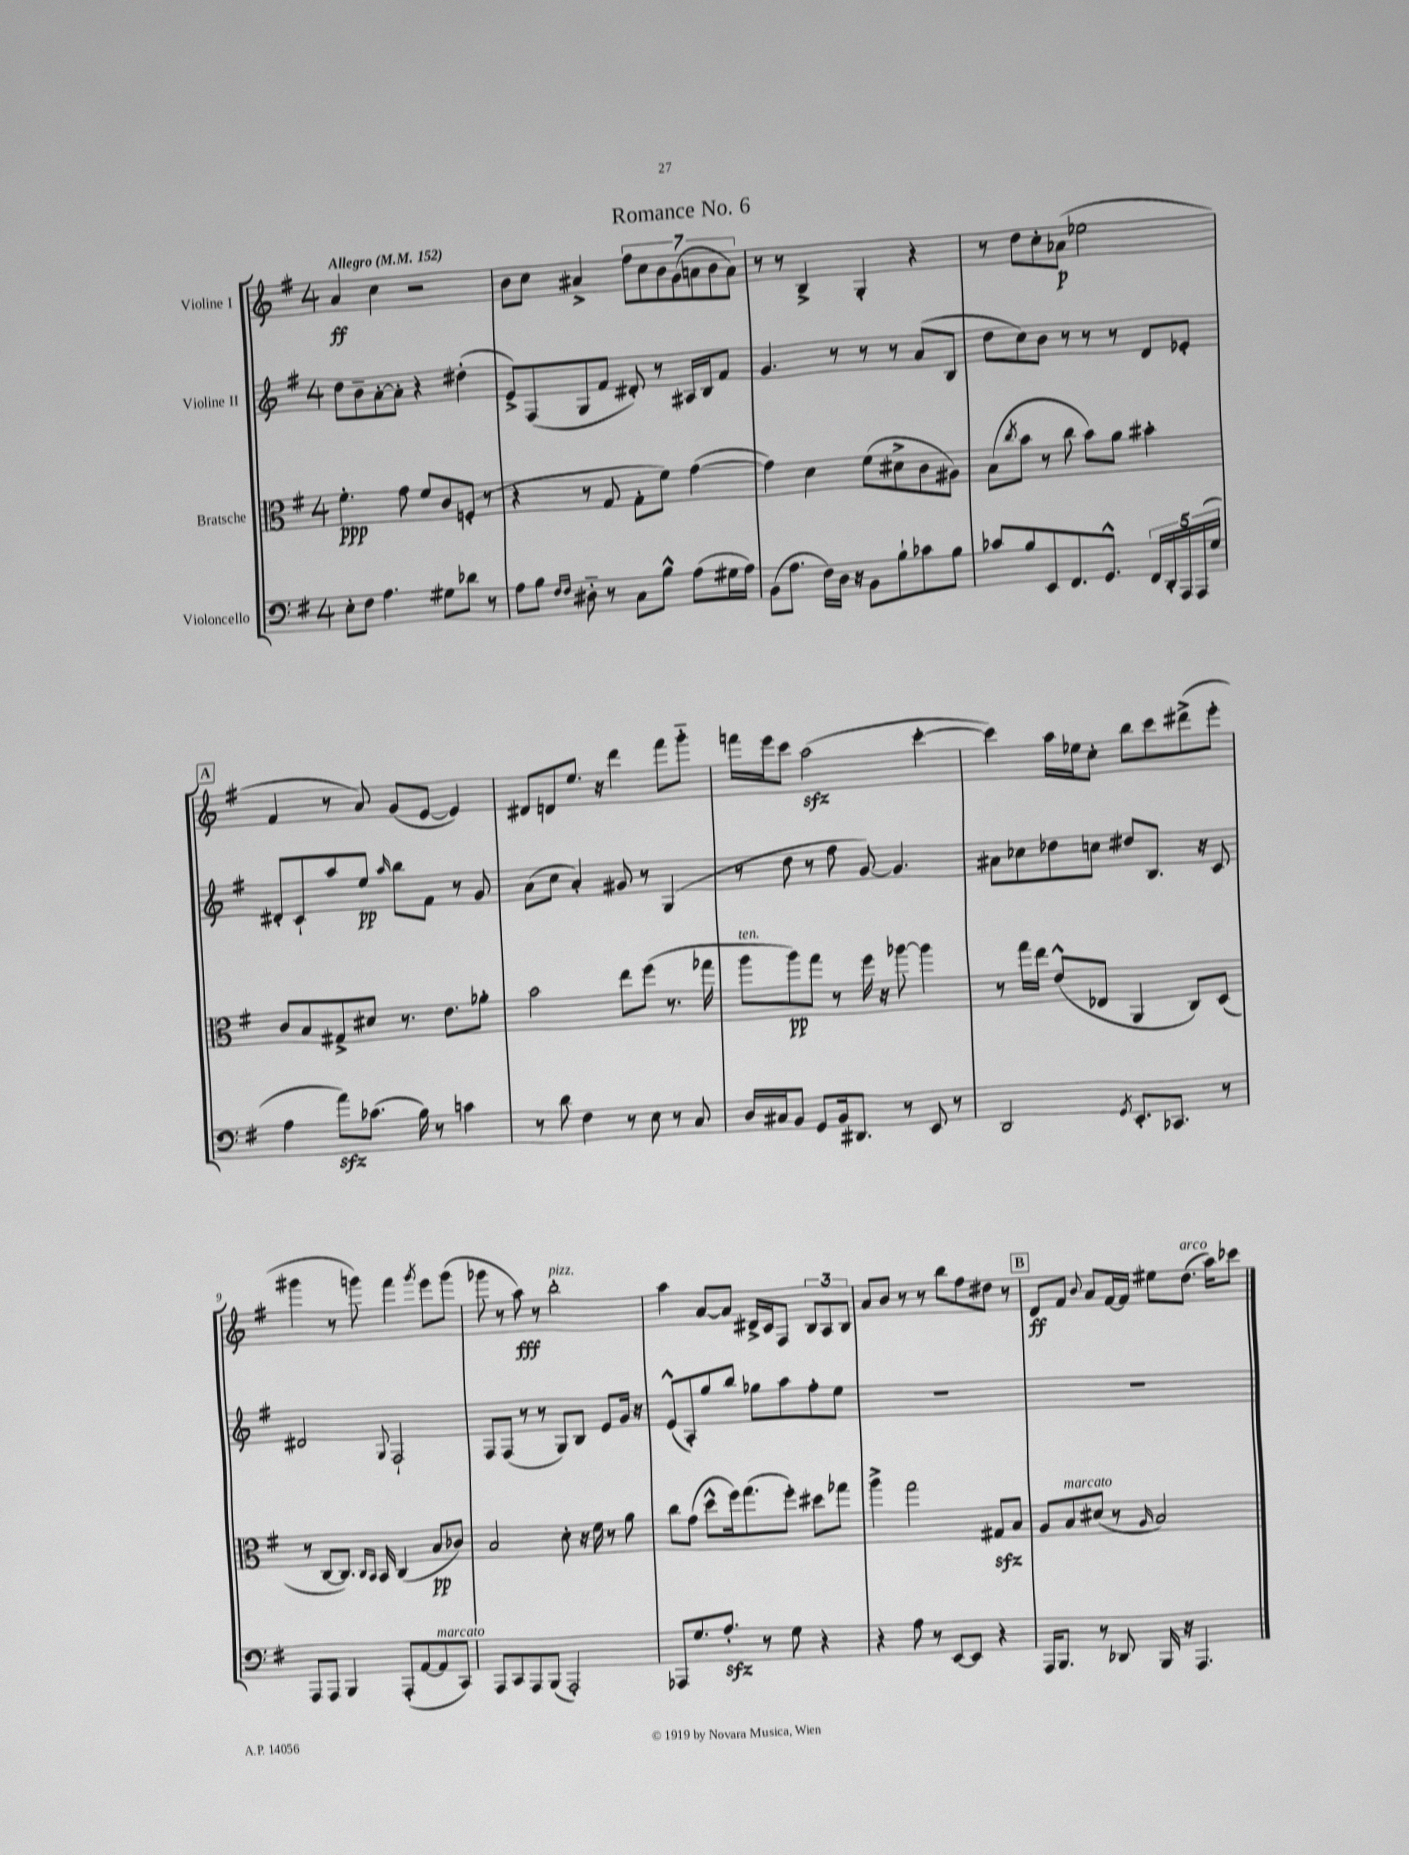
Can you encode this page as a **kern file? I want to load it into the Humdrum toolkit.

**kern	**kern	**dynam	**kern	**dynam	**kern	**dynam
*part4	*part3	*part3	*part2	*part2	*part1	*part1
*staff4	*staff3	*staff3	*staff2	*staff2	*staff1	*staff1
*I"Violoncello	*I"Bratsche	*	*I"Violine II	*	*I"Violine I	*
*clefF4	*clefC3	*	*clefG2	*	*clefG2	*
*k[f#]	*k[f#]	*	*k[f#]	*	*k[f#]	*
*M4/4	*M4/4	*	*M4/4	*	*M4/4	*
*MM152	*MM152	*	*MM152	*	*MM152	*
=1	=1	=1	=1	=1	=1	=1
!	!	!	!	!	!LO:TX:a:B:t=Allegro	!
8E'\L	4.f#'\	ppp	8dd\L	.	4a/	ff
8F#\J	.	.	8b~\	.	.	.
4.A\	.	.	[8a'\	.	4cc\	.
.	8g\	.	8a'\J]	.	.	.
.	8f#/L	.	4r	.	2r	.
8G#X\L	8c/	.	.	.	.	.
8d-X\J	(8Fn'/J	.	(4dd#X'\	.	.	.
8r	8r	.	.	.	.	.
=2	=2	=2	=2	=2	=2	=2
8A\L	4r	.	8e^/L)	.	8b\L	.
8B\J	.	.	(8F#/	.	8cc\J	.
16qqF#/LL	.	.	.	.	.	.
16qqF#/JJ	.	.	.	.	.	.
8D#X\	8r	.	8G/	.	4a#X^/	.
8r	8G/	.	8f#/J	.	.	.
8C\L	8G'\L	.	8d#X'/)	.	14ff#\L	.
.	.	.	.	.	14cc\	.
8B^^\J	8f#\J)	.	8r	.	.	.
.	.	.	.	.	14b\	.
.	.	.	.	.	(14g\	.
(8A\L	([4g\	.	16A#X/LL	.	.	.
.	.	.	.	.	14an\	.
.	.	.	16B/J	.	.	.
.	.	.	.	.	14b\	.
16G#X\L	.	.	8f#/J	.	.	.
.	.	.	.	.	14a\J)	.
16A\JJ)	.	.	.	.	.	.
=3	=3	=3	=3	=3	=3	=3
(8BB\L	4g\])	.	4.g/	.	8r	.
8.A\J	.	.	.	.	8r	.
.	4d\	.	.	.	4B^/	.
16F#\LL)	.	.	.	.	.	.
16D\JJ	.	.	8r	.	.	.
16r	.	.	.	.	.	.
8BB\L	(8f#\L	.	8r	.	4G'/	.
8B`\	8d#X^\	.	8r	.	.	.
8c-X\	8c\	.	(8a/L	.	4r	.
8B\J	8A#X\J)	.	8B/J	.	.	.
=4	=4	=4	=4	=4	=4	=4
8c-X/L	(8B\L	.	8dd\L	.	8r	.
.	8qcc/	.	.	.	.	.
8B/	8b\J	.	8cc\)	.	8dd\L	.
8EE/	8r	.	8b\J	.	8cc'\	.
8.FF#/	8cc\	.	8r	.	(8a-X\J	p
.	8b\L)	.	8r	.	2ee-X\	.
8.GG^^/J	.	.	.	.	.	.
.	8a\J	.	8r	.	.	.
20FF#/LL	4b#X'\	.	8d/L	.	.	.
20DD'/	.	.	.	.	.	.
20AAA/	.	.	.	.	.	.
.	.	.	8e-X'/J	.	.	.
(20AAA/	.	.	.	.	.	.
20G/JJ	.	.	.	.	.	.
!!LO:LB:g=z
!!LO:REH:place=s1:t=A
=5	=5	=5	=5	=5	=5	=5
4A\	8c/L	.	8d#X'/L	.	4f#/	.
.	8B/	.	8c`/	.	.	.
8azz\L)	8G#X^/	.	8aa/	.	8r	.
(8.c-X\J	8d#X/J	.	8ee/J	pp	8a/)	.
.	.	.	16qqaa/	.	.	.
.	8.r	.	8bb\L	.	(8g/L	.
16B\)	.	.	.	.	.	.
8r	.	.	8f#\J	.	[8e/J	.
.	8.e\L	.	.	.	.	.
4cn\	.	.	8r	.	4e/])	.
.	8a-X'\J	.	8g/	.	.	.
=6	=6	=6	=6	=6	=6	=6
8r	2b\	.	(8a\L	.	8d#X/L	.
8d\	.	.	8cc\J	.	8dn/	.
4F#\	.	.	4a'/)	.	8.ee/J	.
.	.	.	.	.	16r	.
8r	8ee\L	.	8g#X/	.	4ddd\	.
8E\	(8ff#\J	.	8r	.	.	.
8r	8.r	.	(4G/	.	8fff#\L	.
8C/	.	.	.	.	8ggg\J	.
.	16gg-X\	.	.	.	.	.
=7	=7	=7	=7	=7	=7	=7
!	!LO:TX:a:i:t=ten.	!	!	!	!	!
16D/LL	8aa\L	.	8r	.	16fffn\LL	.
16C#X/J	.	.	.	.	16eee\J	.
8BB/J	8aa\)	pp	8dd\	.	8ccc\J	.
8GG/L	8gg\J	.	8r	.	(2aazz\	.
16BB/k	8r	.	8ff#\	.	.	.
8.DD#X/J	.	.	.	.	.	.
.	16ff#\	.	[8g/)	.	.	.
.	16r	.	.	.	.	.
8r	[8aa-X\	.	4.g/]	.	.	.
8EE/	4aa-\]	.	.	.	[4ccc'\	.
8r	.	.	.	.	.	.
=8	=8	=8	=8	=8	=8	=8
2DD/	8r	.	8a#X\L	.	4ccc\])	.
.	16gg\LL	.	8cc-X\	.	.	.
.	16ee\JJ	.	.	.	.	.
.	(8e^^/L	.	8dd-X\	.	16aa\LL	.
.	.	.	.	.	16ee-X\J	.
.	8E-X/J	.	8ccn\J	.	8cc'\J	.
8qGG/	.	.	.	.	.	.
8.EE'/L	4AA/	.	8dd#X/L	.	8bb\L	.
.	.	.	8.B/J	.	8ccc\	.
8.CC-X/J	.	.	.	.	.	.
.	8C/L)	.	.	.	(8ddd#X^\	.
.	.	.	16r	.	.	.
8r	(8D/J	.	8c/	.	8eee'\J	.
!!LO:LB:g=z
=9	=9	=9	=9	=9	=9	=9
8AAA/L	8r	.	2d#X/	.	4ggg#X\	.
8AAA/J	[8C/L	.	.	.	.	.
4BBB/	8.C/J])	.	.	.	8r	.
.	.	.	.	.	8gggn\)	.
.	16qqC/LL	.	.	.	.	.
.	16qqBB/JJ	.	.	.	.	.
.	16BB/	.	.	.	.	.
.	.	.	8qqG/	.	.	.
(8AAA'/L	(4C/	.	2F#`/	.	4fff#\	.
[8AA/	.	.	.	.	.	.
.	.	.	.	.	8qggg/	.
!LO:TX:a:i:t=marcato	!	!	!	!	!	!
8AA/]	8B/L	pp	.	.	8eee\L	.
8CC/J)	8c-X/J)	.	.	.	(8ggg\J	.
=10	=10	=10	=10	=10	=10	=10
8AAA/L	2B/	.	8F#/L	.	8ggg-X\	.
8CC/	.	.	(8F#/J	.	8r	.
8AAA/	.	.	8r	.	8aa\)	fff
(8BBB/J	.	.	8r	.	8r	.
!	!	!	!	!	!LO:TX:a:i:t=pizz.	!
2AAA'/)	8d'\	.	8G/L)	.	2bb'\	.
.	16r	.	8B/J	.	.	.
.	16f#\	.	.	.	.	.
.	8r	.	8e/L	.	.	.
.	8a\	.	16g/Jk	.	.	.
.	.	.	16r	.	.	.
=11	=11	=11	=11	=11	=11	=11
8AAA-X/L	8cc\L	.	(8e^^/L	.	4aa\	.
8.G/	(8g\J	.	8A'/)	.	.	.
.	8dd^^\L	.	8gg/	.	[8a/L	.
8.Azz'/J	.	.	.	.	.	.
.	16ff#\k)	.	8bb/J	.	8a/J]	.
.	(8.gg\	.	.	.	.	.
8r	.	.	8gg-X\L	.	16d#X^/LL	.
.	.	.	.	.	16c/J	.
8G\	8ff#'\J)	.	8aa\	.	8F#/J	.
4r	8dd#X\L	.	8ff#'\	.	12B/L	.
.	.	.	.	.	12A/	.
.	8gg-X\J	.	8ee\J	.	.	.
.	.	.	.	.	12B/J	.
=12	=12	=12	=12	=12	=12	=12
4r	4aa^\	.	1r	.	8a/L	.
.	.	.	.	.	8b/J	.
8A\	2gg\	.	.	.	8r	.
8r	.	.	.	.	8r	.
[8EE/L	.	.	.	.	8bb\L	.
8EE/J]	.	.	.	.	8ff#\	.
4r	8G#Xzz/L	.	.	.	8dd#X\J	.
.	8B/J	.	.	.	8r	.
!!LO:REH:place=s1:t=B
=13	=13	=13	=13	=13	=13	=13
16AAA/KL	8A/L	.	1r	.	8d/L	ff
8.BBB/J	.	.	.	.	.	.
!	!LO:TX:a:i:t=marcato	!	!	!	!	!
.	8B/	.	.	.	8f#/J	.
.	.	.	.	.	8qqb/	.
8r	(8d#X/J	.	.	.	8a/L	.
8DD-X/	8r	.	.	.	[16f#/L	.
.	.	.	.	.	16f#/JJ]	.
.	16qqA/	.	.	.	.	.
16BBB/	2B/)	.	.	.	8ee#X\L	.
16r	.	.	.	.	.	.
!	!	!	!	!	!LO:TX:a:i:t=arco	!
4.AAA/	.	.	.	.	(8.dd\J	.
.	.	.	.	.	16aa\KL)	.
.	.	.	.	.	8ccc-X\J	.
==	==	==	==	==	==	==
*-	*-	*-	*-	*-	*-	*-
